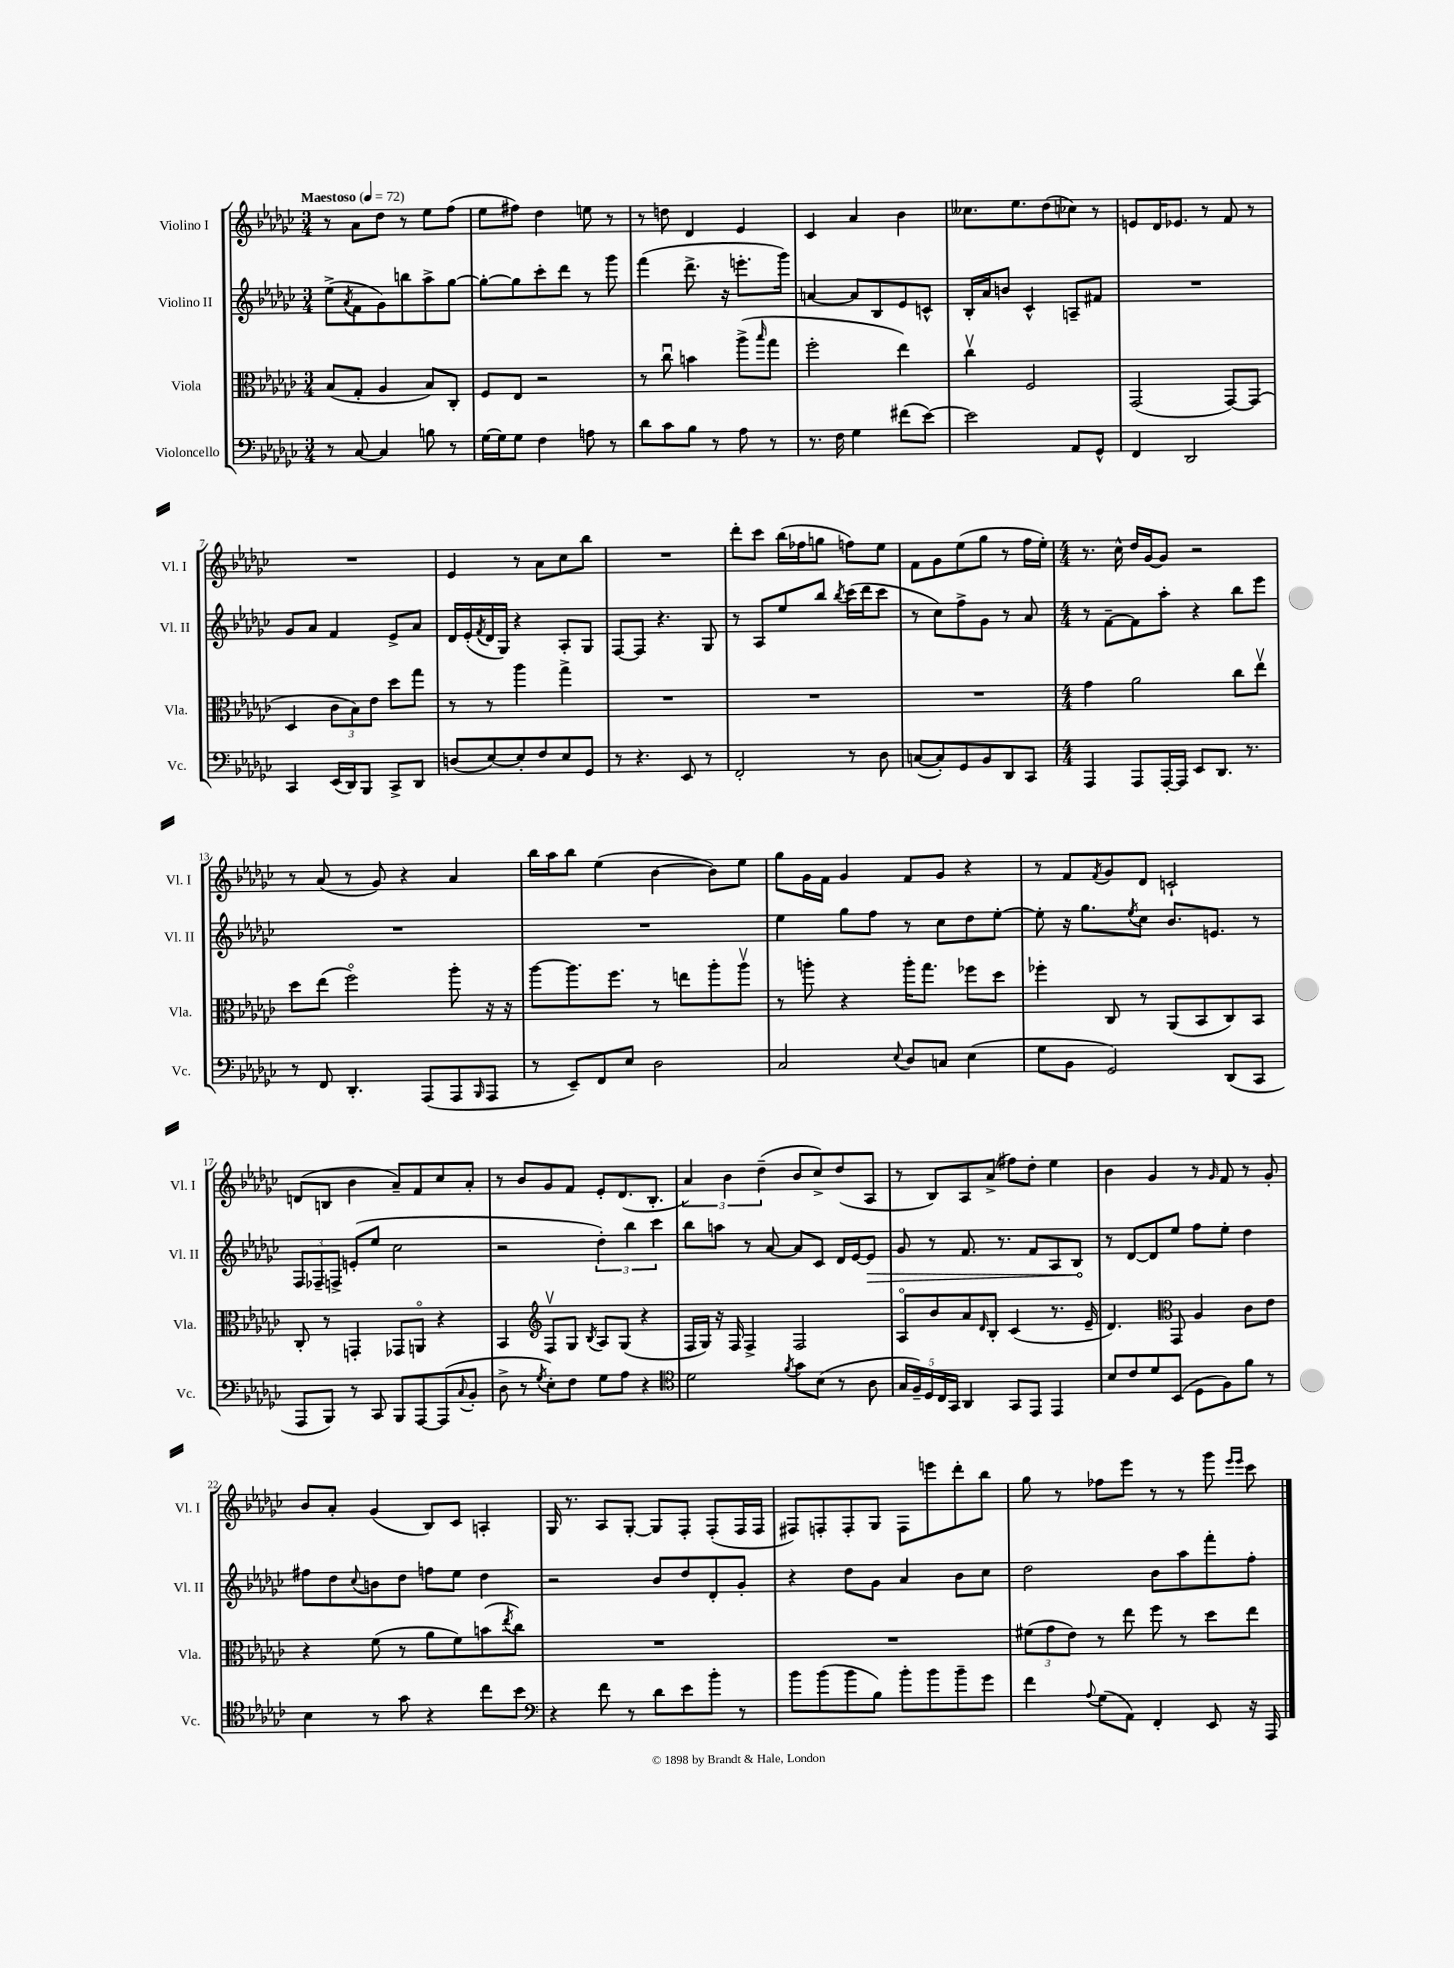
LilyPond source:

<<
\new StaffGroup <<
\new Staff = "s0" \with { instrumentName = "Violino I" shortInstrumentName = "Vl. I" } {
    \clef treble \key ges \major \numericTimeSignature \time 3/4 \tempo "Maestoso" 4 = 72
    r8 aes'8 des''8 r8 ees''8 f''8( |
    ees''8 fis''8) des''4 e''8 r8 |
    r8 d''8 des'4 ees'4 |
    ces'4 aes'4 bes'4 |
    ceses''8. ees''8. des''8( ces''8) r8 |
    e'8 des'16 ees'8. r8 f'8 r8 |
    R2. |
    ees'4 r8 aes'8 ces''8 bes''8 |
    R2. |
    des'''8-. ces'''8 bes''16( fes''16 g''8 f''8) ees''8 |
    f'8 ges'8 ees''8( ges''8 r8 f''16 ees''16-.) |
    \numericTimeSignature \time 4/4 r8. ces''16-^ des''16 ges'16~ ges'8 r2 |
    r8 aes'8( r8 ges'8) r4 aes'4 |
    bes''16 aes''16 bes''8 ees''4( bes'4~ bes'8) ees''8 |
    ges''8 ges'16 f'16 ges'4 f'8 ges'8 r4 |
    r8 f'8 \acciaccatura { f'8 } ges'8 des'8 c'2-! |
    d'8( b8 bes'4 aes'8--) f'8 ces''8 aes'8-. |
    r8 bes'8 ges'8 f'8 ees'8-. des'8.( bes8.-. |
    \tuplet 3/2 { aes'4) bes'4 des''4--( } bes'8 ces''8->) des''8( aes8 |
    r8 bes8) aes8 aes'8->( fis''8) des''8-. ees''4 |
    bes'4 ges'4 r8 \grace { ges'16 } f'8 r8 ges'8-. |
    bes'8 aes'8-. ges'4( bes8) ces'8 a4-. |
    ges16 r8. aes8 ges8~-. ges8 f8-. f8-.( f16 f16 |
    fis8) f8-. f8-. ges8 f8 e'''8 des'''8-. bes''8 |
    ges''8 r8 fes''8 ees'''8 r8 r8 ges'''8 \grace { ees'''16 ees'''16 } ces'''8 \bar "|." |
}
\new Staff = "s1" \with { instrumentName = "Violino II" shortInstrumentName = "Vl. II" } {
    \clef treble \key ges \major \numericTimeSignature \time 3/4
    ees''8->( \acciaccatura { aes'8 } f'8 ges'8) b''8 aes''8-> ges''8~ |
    ges''8~-. ges''8 ces'''8-. des'''8 r8 ges'''8 |
    f'''4( des'''8.-> r16 e'''8.-. ges'''16) |
    a'4~ a'8 bes8 ees'8 c'8-^ |
    bes16-. aes'16 b'8 ces'4-^ a8-- fis'8 |
    R2. |
    ges'8 aes'8 f'4 ees'8-> aes'8 |
    des'16 ees'16-.( \acciaccatura { f'8 } des'16 ges16) r4 aes8-. ges8 |
    f8~ f8 r4. ges8 |
    r8 aes8 ees''8 bes''8 \acciaccatura { bes''8 } ces'''16( des'''16 ces'''8 |
    r8 ces''8) f''8-> ges'8 r8 aes'8 |
    \numericTimeSignature \time 4/4 r8 f'8~-- f'8 aes''8-. r4 bes''8 ees'''8 |
    R1 |
    R1 |
    ees''4 ges''8 f''8 r8 ces''8 des''8 ees''8~-. |
    ees''8-. r16 ges''8. \acciaccatura { ees''8 } ces''8 bes'8. e'8. r8 |
    \tuplet 3/2 { f8 fes8-- f8-> } e'8-.( ees''8 ces''2 |
    r2 \tuplet 3/2 { des''4-.) bes''4 ces'''4 } |
    bes''8 a''8 r8 aes'8~ aes'8 ces'8 des'16 ees'16~ \once \override Hairpin.circled-tip = ##t ees'8\> |
    ges'8 r8 f'8. r8. f'8 aes8 bes8\! |
    r8 des'8~ des'8 ees''8 f''8 ees''8-. des''4 |
    fis''8 des''8 \appoggiatura { ces''8 } b'8 des''8 f''8 ees''8 des''4 |
    r2 bes'8 des''8 des'8-. ges'8-. |
    r4 des''8 ges'8 aes'4 bes'8 ces''8 |
    des''2 bes'8 aes''8 f'''8-. f''8-. \bar "|." |
}
\new Staff = "s2" \with { instrumentName = "Viola" shortInstrumentName = "Vla." } {
    \clef alto \key ges \major \numericTimeSignature \time 3/4
    bes8( ges8-. aes4 bes8) ces8-. |
    f8 ees8 r2 |
    r8 ces''8\downbow b'4 aes''8->( \grace { bes''16 } ges''8 |
    f''2-. ees''4) |
    ces''4\upbow f2 |
    ges,2( ges,8~) ges,8( |
    des4 \tuplet 3/2 { ces'8 bes8) ees'8 } des''8 ges''8 |
    r8 r8 aes''4 ges''4-> |
    R2. |
    R2. |
    R2. |
    \numericTimeSignature \time 4/4 ges'4 aes'2 ces''8 ees''8\upbow |
    des''8 ees''8( f''2\flageolet) aes''8-. r16 r16 |
    aes''8~ aes''8. f''8. r8 e''8 aes''8-. aes''8\upbow |
    r8 a''8-. r4 a''16-. ges''8. fes''8 des''8 |
    fes''4-. ces8 r8 aes,8( bes,8 ces8) bes,8 |
    ces8-. r8 g,4-. ges,8 a,8\flageolet r4 |
    bes,4 \clef treble f8\upbow ges8 \acciaccatura { bes8 } aes8 ges8( r4 |
    f16 ges16) r16 f16 f4-> f2 |
    aes8\flageolet bes'8 aes'8 \grace { des'16 } bes8-. ces'4( r8. ees'16-- |
    des'4.) \clef alto ges,8 aes4 ces'8 ees'8 |
    r4 f'8( r8 aes'8 f'8) b'8( \acciaccatura { ees''8 } ces''8) |
    R1 |
    R1 |
    \tuplet 3/2 { fis'8( ges'8 ees'8) } r8 ees''8 f''8 r8 des''8 ees''8 \bar "|." |
}
\new Staff = "s3" \with { instrumentName = "Violoncello" shortInstrumentName = "Vc." } {
    \clef bass \key ges \major \numericTimeSignature \time 3/4
    r8 ces8~ ces4 b8 r8 |
    ges16~ ges16 ges8 f4 a8 r8 |
    des'8 ces'8 bes8 r8 aes8 r8 |
    r8. f16 ges4 fis'8( ees'8~) |
    ees'2 aes,8 ges,8-^ |
    f,4 des,2 |
    ces,4 ees,16( des,16) bes,,8 ces,8-> des,8 |
    d8( ees8~) ees8-. f8 ees8 ges,8 |
    r8 r4. ees,8 r8 |
    f,2-. r8 des8 |
    c8~( c8-.) ges,8 bes,8 des,8 ces,8 |
    \numericTimeSignature \time 4/4 aes,,4 aes,,8 aes,,16~-. aes,,16 ees,8 des,8. r8. |
    r8 f,8 des,4.-. aes,,8( aes,,8 \grace { bes,,16 } aes,,8 |
    r8 ees,8--) f,8 ees8 des2 |
    ces2 \appoggiatura { ees8 } des8 c8 ees4( |
    ges8 bes,8 ges,2) des,8( ces,8 |
    aes,,8 bes,,8) r8 ces,8 bes,,8 aes,,8~ aes,,8( \appoggiatura { ces8 } bes,8-. |
    des8-> r8 \acciaccatura { ges8 } ees8-.) f8 ges8 aes8 r4 |
    \clef tenor des'2 \acciaccatura { f'8 } ges'8 bes8( r8 aes8 |
    \tuplet 5/4 { ges16 f16--) des16 ces16 ges,16 } aes,4 ges,8 ees,8 ees,4 |
    bes8 ces'8 des'8 bes,8( des8 f8) f'8 r8 |
    bes4 r8 ges'8 r4 ces''8 bes'8 |
    \clef bass r4 f'8 r8 des'8 ees'8 bes'8-. r8 |
    bes'8 bes'8( bes'8 bes8) bes'8-. bes'8 bes'8-- ges'8 |
    f'4 \appoggiatura { aes8 } ges8( aes,8) f,4-. ees,8 r16 aes,,16 \bar "|." |
}
>>
>>
